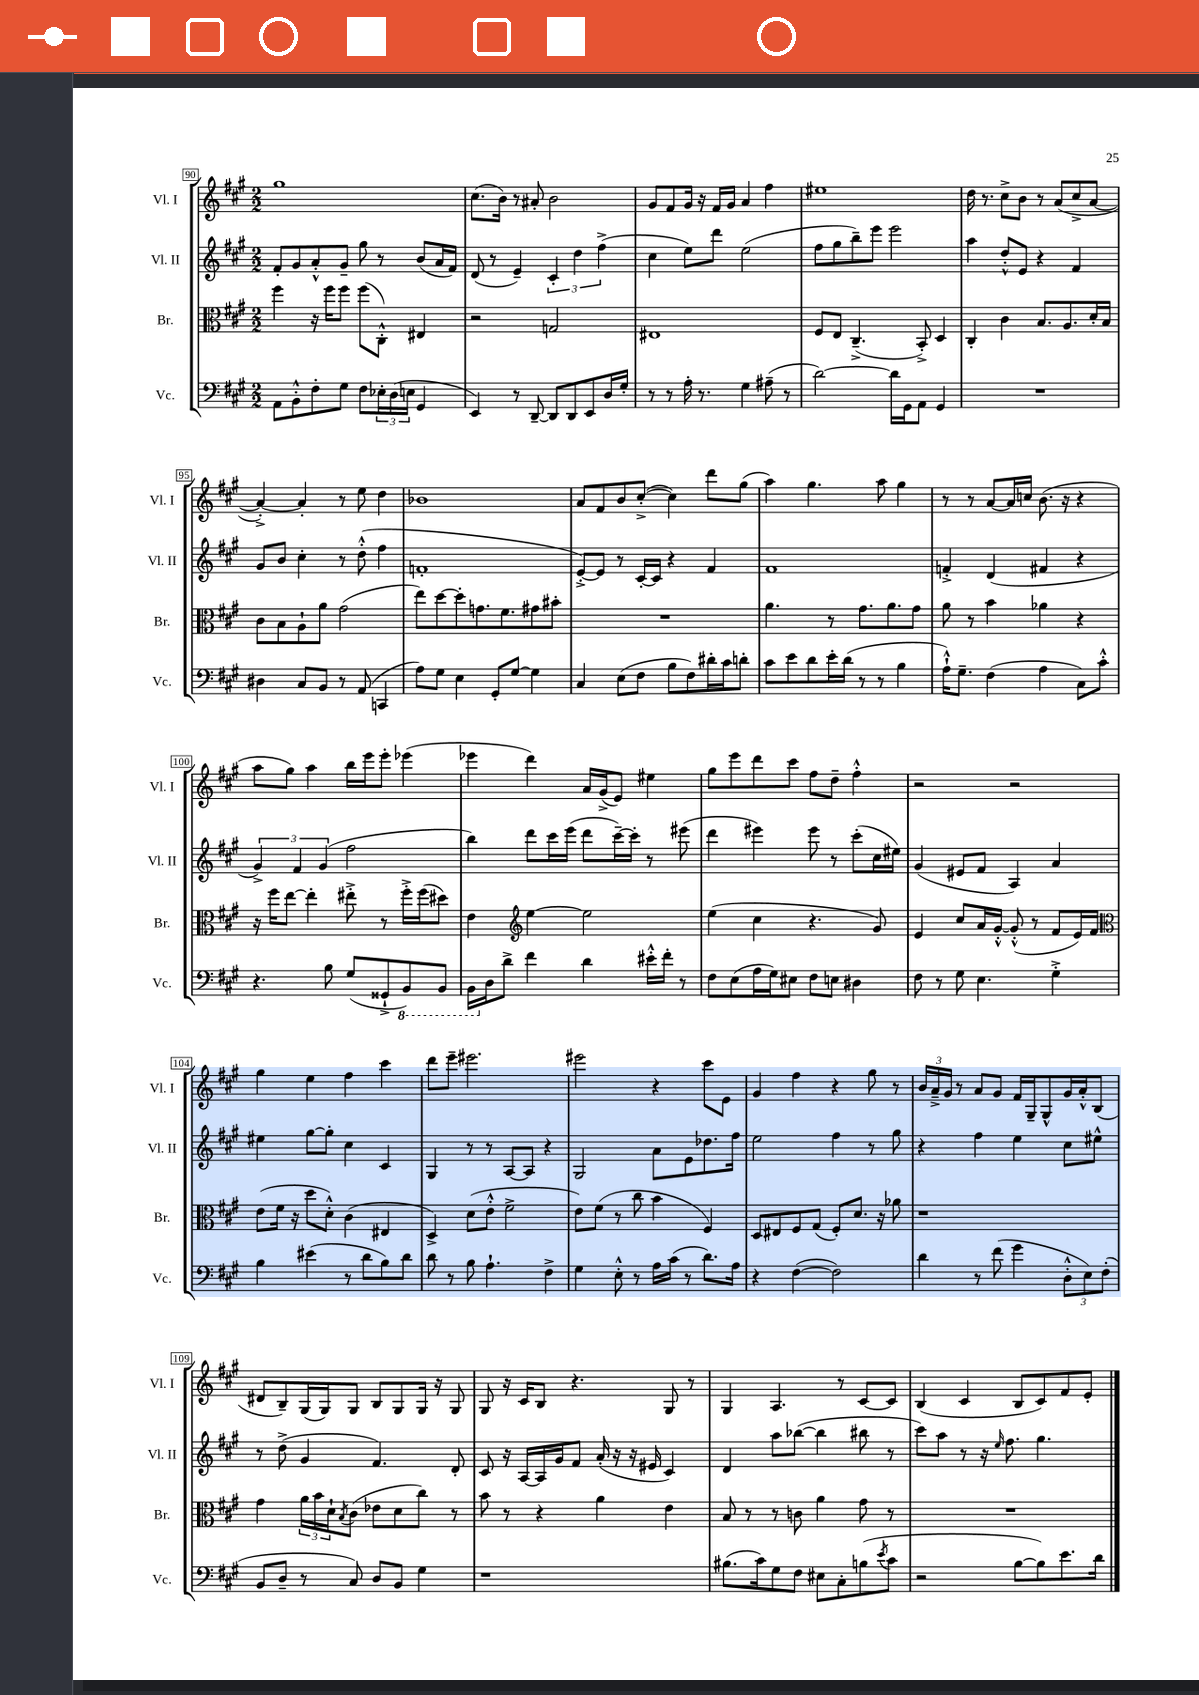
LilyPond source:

<<
\new StaffGroup <<
\new Staff = "s0" \with { instrumentName = "Vl. I" shortInstrumentName = "Vl. I" } {
    \clef treble \key a \major \numericTimeSignature \time 2/2
    gis''1 |
    cis''8.( b'16) r8 ais'8-. b'2 |
    gis'8 fis'8 gis'16 r16 fis'16 gis'16 a'4 fis''4 |
    eis''1 |
    d''16 r8. cis''8-> b'8 r8 a'8( cis''8-> a'8~ |
    a'4~-.->) a'4-. r8 e''8 d''4 |
    bes'1 |
    a'8 fis'8 b'8 cis''8~-.->( cis''4) d'''8 gis''8( |
    a''4) gis''4. a''8 gis''4 |
    r8 r8 a'8~ a'16 c''16 b'8.( r16 r4 |
    a''8 gis''8) a''4 b''16 e'''16 e'''8-. ees'''4( |
    ees'''4 d'''4) a'16 gis'16->( e'8) eis''4 |
    gis''8 e'''8 d'''8 cis'''8 fis''8 d''8-- fis''4-.-^ |
    r2 r2 |
    gis''4 e''4 fis''4 cis'''4 |
    d'''8 e'''8-- eis'''2. |
    eis'''2 r4 cis'''8 e'8 |
    gis'4 fis''4 r4 gis''8 r8 |
    \tuplet 3/2 { b'16 a'16---> gis'16 } r8 a'8 gis'8 fis'16 gis16-- gis8-^ gis'16 a'16-.-^ b8( |
    dis'8 b8--) gis16( gis16) gis8 b8 gis8 gis16 r16 gis8 |
    gis8 r16 cis'16 b8 r4. gis8 r8 |
    gis4 a4. r8 cis'8~ cis'8 |
    b4( cis'4 b8 cis'8) fis'8 e'8-. \bar "|." |
}
\new Staff = "s1" \with { instrumentName = "Vl. II" shortInstrumentName = "Vl. II" } {
    \clef treble \key a \major \numericTimeSignature \time 2/2
    fis'8-. gis'8 a'8-.-^ gis'8-- gis''8 r8 b'8( a'16 fis'16) |
    d'8( r8 e'4--) \tuplet 3/2 { cis'4-. d''4 fis''4->( } |
    cis''4 e''8) d'''8 e''2( |
    fis''8 gis''8 b''8--) e'''8 e'''2 |
    a''4 d''8-.-^ e'8 r4 fis'4 |
    gis'8 b'8 cis''4-. r8 d''8-.-^( fis''4 |
    f'1-. |
    e'8~-.->) e'8 r8 cis'16~-. cis'16 r4 fis'4 |
    fis'1 |
    f'4-.-> d'4( fis'4 r4 |
    \tuplet 3/2 { gis'4->) fis'4 gis'4( } fis''2 |
    b''4) d'''8 cis'''16 e'''16( d'''8 cis'''16~--) cis'''16-. r8 eis'''8( |
    d'''4 eis'''4) eis'''8 r8 cis'''8-.( cis''16 eis''16) |
    gis'4( eis'8 fis'8 a4) a'4 |
    eis''4 gis''8~ gis''8-. cis''4 cis'4 |
    gis4 r8 r8 a8~ a8 r4 |
    gis2 a'8 e'8 des''8. fis''16 |
    e''2 fis''4 r8 gis''8 |
    r4 fis''4 e''4 cis''8 eis''8-^ |
    r8 d''8->( gis'4 fis'4.) d'8-. |
    cis'8 r16 a16~ a16 gis'16 fis'8 a'16-.( r16 r16 eis'16 cis'4) |
    d'4 a''8 bes''8~( bes''4 bis''8 r8 |
    cis'''8) a''8 r8 r16 \grace { e''16 } fis''8. gis''4. \bar "|." |
}
\new Staff = "s2" \with { instrumentName = "Br." shortInstrumentName = "Br." } {
    \clef alto \key a \major \numericTimeSignature \time 2/2
    fis''4 r16 fis''16 fis''8 fis''8( cis8-.-^) eis4 |
    r2 g2 |
    eis1 |
    fis8 e8 cis4.--->( b,8-.->) d4 |
    cis4-. cis'4 b8. a8. d'16-. b16 |
    cis'8 b8 a8-! a'8 gis'2( |
    e''8) d''8~ d''8-. g'8. fis'8. gis'8 bis'8-. |
    R1 |
    a'4. r8 gis'8. a'8. gis'8 |
    a'8 r8 b'4 aes'4 r4 |
    r16 fis''16 e''8~ e''4-. eis''8-.-> r8 fis''16-.-> fis''16( dis''8) |
    e'4 \clef treble e''4~ e''2 |
    e''4( cis''4 r4. gis'8) |
    e'4 cis''8 a'16 gis'16~-.-^ gis'8-.-^( r8 fis'8 e'16) fis'16 |
    \clef alto e'8( fis'16 r16 d''8 d'8-.-^) cis'4( eis4 |
    d4->) d'8( e'8-.-^ fis'2-> |
    e'8) fis'8( r8 cis''8 b'4 fis4) |
    d8 eis8 fis8 gis8( fis8-.) d'8. r16 aes'8 |
    r1 |
    gis'4 \tuplet 3/2 { a'16 b'16 d'16-! } \acciaccatura { b8 } cis'8( ees'8 d'8 cis''8) r8 |
    b'8 r8 r4 a'4 e'4 |
    b8 r8 r8 c'8 a'4 gis'8 r8 |
    R1 \bar "|." |
}
\new Staff = "s3" \with { instrumentName = "Vc." shortInstrumentName = "Vc." } {
    \clef bass \key a \major \numericTimeSignature \time 2/2
    a,8 b,8-.-^ fis8-. gis8 fis8 \tuplet 3/2 { ees16-. d16( e16 } gis,4 |
    e,4) r8 d,8~-- d,8 d,8 e,8 d16 gis16-. |
    r8 r8 a16-. r8. gis4 ais8--( r8 |
    d'2~) d'16 gis,16 a,8 gis,4 |
    R1 |
    dis4 cis8 b,8 r8 a,8( c,4 |
    a8) gis8 e4 gis,8-. gis8~ gis4 |
    cis4 e8( fis8 b8 fis8) dis'16-. cis'16 d'8-. |
    cis'8 e'8 d'8 e'16-. d'16( r8 r8 b4 |
    a16-!-^) gis8.-- fis4( a4 cis8) cis'8-.-^ |
    r4. b8 gis8( gisis,8-!-> \ottava #-1 b,,8) b,,8 |
    b,,16 \ottava #0 d16 d'8-> fis'4 d'4 eis'16-.-^ fis'16-. r8 |
    fis8 e8( a16 gis16) eis8 fis8 e8 dis4 |
    fis8 r8 gis8 e4. gis4-.-> |
    b4 eis'4( r8 d'8 b8) d'8 |
    d'8 r8 b8 a4.-! fis4-> |
    gis4 e8-.-^ r8 a16 cis'16( r8 d'8.) a16 |
    r4 fis4~( fis2) |
    d'4 r8 fis'8( gis'4 \tuplet 3/2 { d8-.-^ e8) fis8-.( } |
    b,8 d8-- r8 cis8) d8 b,8 gis4 |
    r1 |
    bis8.( cis'16) gis8 fis8 eis8 cis8-. b8( \acciaccatura { e'8 } cis'8 |
    r2 b8~ b8) e'8. d'16 \bar "|." |
}
>>
>>
\layout { \context { \Score currentBarNumber = #90 \override BarNumber.stencil = #(make-stencil-boxer 0.1 0.3 ly:text-interface::print) } }
